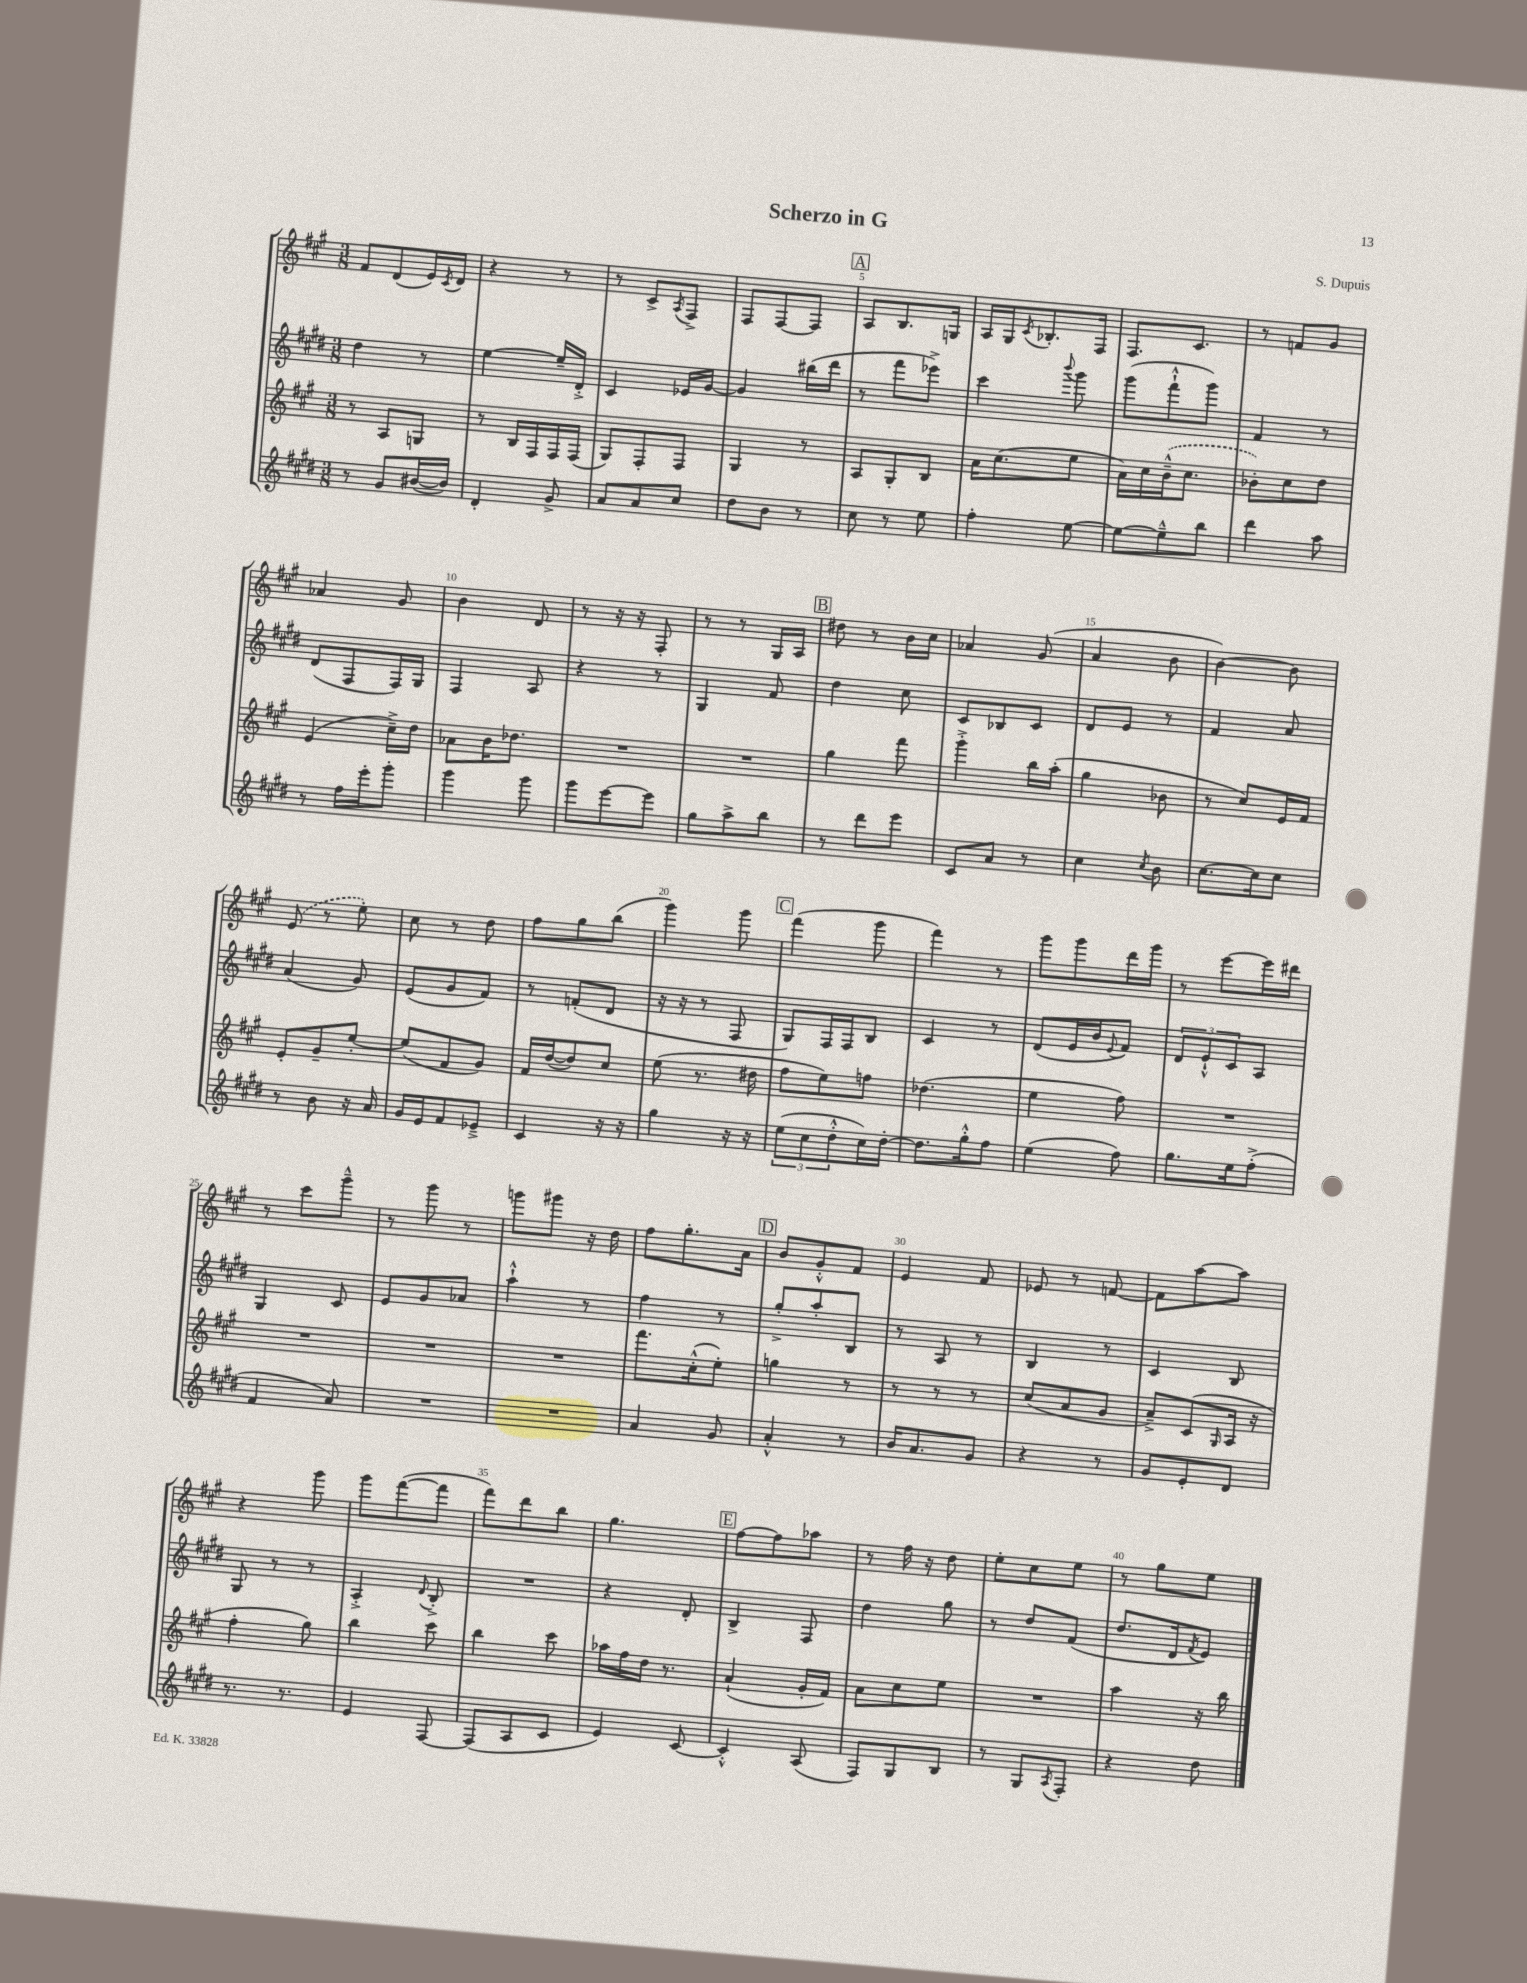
\header { title = "Scherzo in G" composer = "S. Dupuis" }
<<
\new StaffGroup <<
\new Staff = "s0" {
    \clef treble \key a \major \numericTimeSignature \time 3/8
    fis'8 d'8( e'16) \acciaccatura { cis'8 } d'16 |
    r4 r8 |
    r8 cis'8-> \acciaccatura { a8 } fis8-> |
    fis8 fis8~ fis8 |
    \mark \markup { \box "A" } a8 b8. g16 |
    a16 gis16 \acciaccatura { cis'8 } bes8.-. fis16 |
    fis8. cis'8. |
    r8 f'8 gis'8 |
    aes'4 gis'8 |
    b'4 d'8 |
    r8 r16 r16 fis8-. |
    r8 r8 gis16 a16 |
    \mark \markup { \box "B" } dis''8 r8 b'16 cis''16 |
    aes'4 gis'8( |
    a'4 b'8 |
    b'4~) b'8 |
    \once \slurDashed e'8( r8 e''8-.) |
    cis''8 r8 d''8 |
    fis''8 gis''8 b''8( |
    gis'''4) gis'''8 |
    \mark \markup { \box "C" } fis'''4( gis'''8 |
    fis'''4) r8 |
    gis'''8 gis'''8 d'''16 gis'''16 |
    r8 e'''8~ e'''16 dis'''16 |
    r8 cis'''8 gis'''8---^ |
    r8 gis'''8 r8 |
    g'''8 gis'''8 r16 d''16 |
    fis''8 gis''8.-. a'16 |
    \mark \markup { \box "D" } b'8 gis'8-.-^ fis'8 |
    e'4 fis'8 |
    ees'8 r8 f'8~ |
    f'8 a''8~ a''8 |
    r4 gis'''8 |
    gis'''8 fis'''8~( fis'''8 |
    fis'''8) d'''8 b''8 |
    gis''4. |
    \mark \markup { \box "E" } fis''8~ fis''8 aes''8 |
    r8 fis''16 r16 d''8 |
    e''8-. cis''8 e''8 |
    r8 gis''8 e''8 \bar "|." |
}
\new Staff = "s1" {
    \clef treble \key e \major \numericTimeSignature \time 3/8
    dis''4 r8 |
    e''4~ e''16-- dis'16-.-> |
    cis'4 ees'16 gis'16~ |
    gis'4 bis''16( dis'''16 |
    \mark \markup { \box "A" } r8 fis'''8 ees'''8->) |
    cis'''4 \appoggiatura { b'''8 } gis'''8 |
    gis'''8( fis'''8-!-^ gis'''8) |
    fis'4 r8 |
    dis'8( fis8 fis16) gis16 |
    fis4 a8 |
    r4 r8 |
    gis4 fis'8 |
    \mark \markup { \box "B" } dis''4 cis''8 |
    cis'8 bes8 cis'8 |
    dis'8 e'8 r8 |
    fis'4 a'8 |
    a'4( gis'8) |
    e'8( gis'8 fis'8) |
    r8 f'8-.( dis'8 |
    r16 r16 r8 fis8 |
    \mark \markup { \box "C" } gis8) fis16 fis16 b8 |
    cis'4 r8 |
    dis'8( e'16 b'16 \appoggiatura { e'8 } fis'8) |
    \tuplet 3/2 { dis'8 e'8-!-^ cis'8 } a8 |
    gis4 cis'8 |
    e'8 gis'8 aes'8 |
    a''4-!-^ r8 |
    fis''4 r8 |
    \mark \markup { \box "D" } gis''8-.-> a''8-. b8 |
    r8 a8 r8 |
    b4 r8 |
    cis'4 b8 |
    gis8 r8 r8 |
    a4-.-> \appoggiatura { dis'8 } b8-.-> |
    R4. |
    r4 dis'8-. |
    \mark \markup { \box "E" } b4-> fis8 |
    dis''4 gis''8 |
    r8 dis''8 fis'8( |
    dis''8. dis'16 \acciaccatura { fis'8 } e'8) \bar "|." |
}
\new Staff = "s2" {
    \clef treble \key a \major \numericTimeSignature \time 3/8
    r8 a8 g8 |
    r8 b16 fis16 fis16 fis16( |
    gis8) fis8-. fis8 |
    gis4 r8 |
    \mark \markup { \box "A" } a8 gis8-. b8 |
    a'16 cis''8.( e''8 |
    a'16) cis''16 \once \slurDashed b'16---^( cis''8. |
    bes'8-.) cis''8 d''8 |
    e'4( cis''16--->) d''16 |
    aes'8 b'16 des''8. |
    R4. |
    R4. |
    \mark \markup { \box "B" } gis''4 fis'''8 |
    gis'''4-.-> b''16 a''16-.( |
    gis''4 bes'8 |
    r8 cis''8) e'16 fis'16 |
    e'8-. gis'8-- e''8~-. |
    e''8( fis'8 gis'8) |
    fis'16 d''16~( d''8) cis''8 |
    e''8( r8. dis''16 |
    \mark \markup { \box "C" } fis''8 e''8) f''8 |
    des''4.( |
    e''4 fis''8) |
    R4. |
    R4. |
    R4. |
    R4. |
    fis'''8. cis''16-.-^( e''8-.) |
    \mark \markup { \box "D" } g''4 r8 |
    r8 r8 r8 |
    cis''8( a'8 gis'8 |
    a'8--->) cis'8( \grace { gis16 } a16 r16 |
    fis''4-. gis''8) |
    b''4 cis'''8 |
    b''4 cis'''8 |
    aes''16 fis''16 d''16 r8. |
    \mark \markup { \box "E" } a'4-!( gis'16-. fis'16) |
    a'8 cis''8 e''8 |
    R4. |
    a''4 r16 b''16 \bar "|." |
}
\new Staff = "s3" {
    \clef treble \key e \major \numericTimeSignature \time 3/8
    r8 gis'8 bis'16~( bis'16) |
    dis'4-. gis'8-> |
    a'8 a'8 cis''8 |
    dis''8 b'8 r8 |
    \mark \markup { \box "A" } cis''8 r8 e''8 |
    fis''4-. e''8~ |
    e''8~ e''8---^ b''8 |
    dis'''4 a''8 |
    r8 fis''16 e'''16-. gis'''8-. |
    gis'''4 gis'''8 |
    gis'''8 e'''8~ e'''8 |
    gis''8 a''8-> b''8 |
    \mark \markup { \box "B" } r8 dis'''8 e'''8 |
    cis'8 a'8 r8 |
    cis''4 \acciaccatura { cis''8 } b'8 |
    cis''8.~ cis''16 cis''8 |
    r8 b'8 r16 a'16 |
    gis'16 e'16 fis'8 ees'8---> |
    cis'4 r16 r16 |
    gis''4 r16 r16 |
    \mark \markup { \box "C" } \tuplet 3/2 { e''8( cis''8 dis''8-.-^ } cis''16) dis''16~-. |
    dis''8. gis''16-.-^ fis''8 |
    e''4( fis''8) |
    gis''8. e''16 fis''8-.->( |
    fis'4 a'8) |
    R4. |
    R4. |
    a'4 gis'8 |
    \mark \markup { \box "D" } a'4-.-^ r8 |
    b'16 a'8. gis'8 |
    r4 r8 |
    gis'8 e'8-. dis'8 |
    r8. r8. |
    e'4 fis8~ |
    fis8( a8 cis'8 |
    e'4) cis'8~ |
    \mark \markup { \box "E" } cis'4-.-^ a8( |
    fis8) gis8 b8 |
    r8 gis8 \acciaccatura { a8 } fis8-. |
    r4 dis''8 \bar "|." |
}
>>
>>
\layout { \context { \Score \override BarNumber.break-visibility = ##(#f #t #t) barNumberVisibility = #(every-nth-bar-number-visible 5) } }
